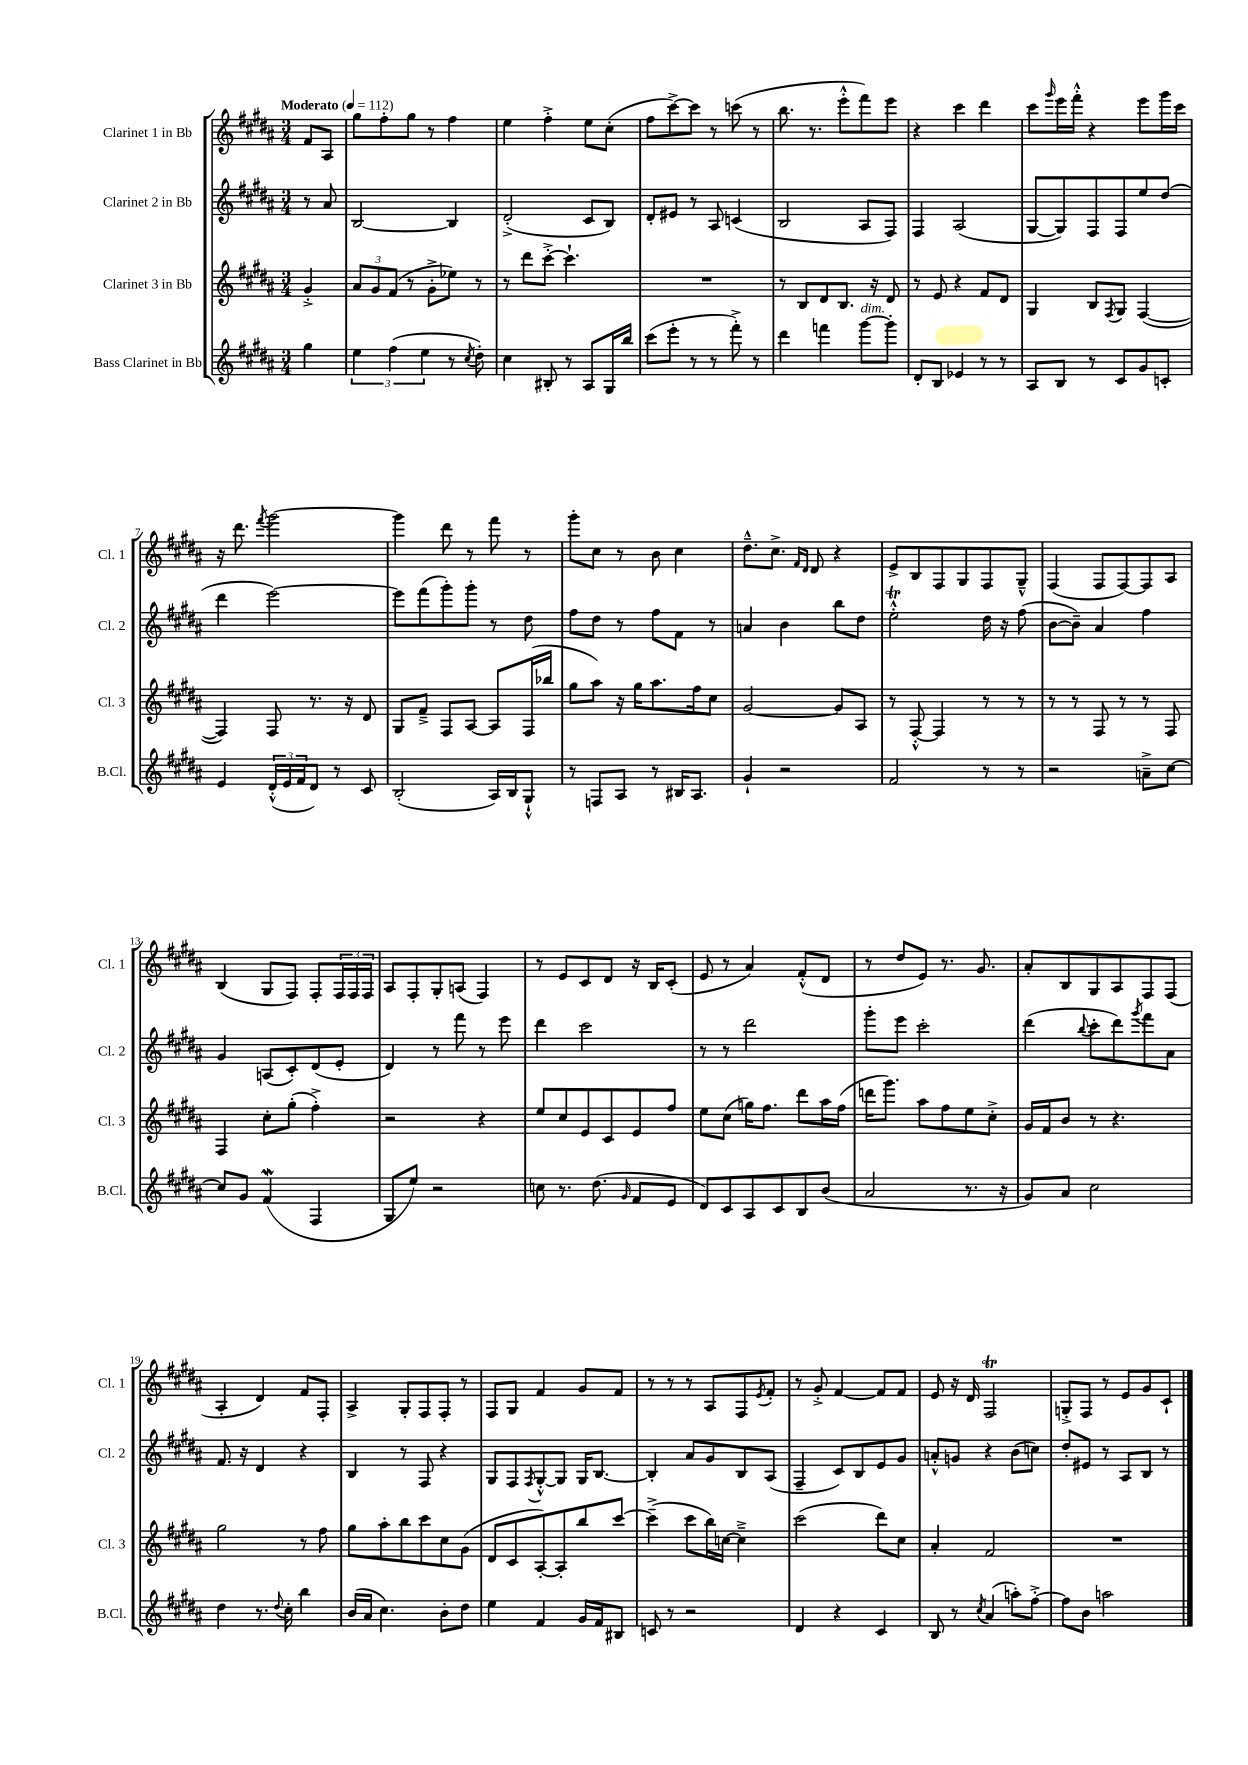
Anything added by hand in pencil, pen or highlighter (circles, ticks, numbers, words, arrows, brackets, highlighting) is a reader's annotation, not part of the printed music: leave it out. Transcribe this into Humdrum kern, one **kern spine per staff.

**kern	**kern	**kern	**kern
*staff4	*staff3	*staff2	*staff1
*clefG2	*clefG2	*clefG2	*clefG2
*k[f#c#g#d#a#]	*k[f#c#g#d#a#]	*k[f#c#g#d#a#]	*k[f#c#g#d#a#]
*M3/4	*M3/4	*M3/4	*M3/4
*MM112	*MM112	*MM112	*MM112
4gg#\	4g#'^/	8r	8f#/L
.	.	8a#/	8A#/J
=	=	=	=
6ee\	12a#/L	[2B/	8gg#\L
.	12g#/	.	.
.	.	.	8ff#'\
(6ff#\	(12f#/J	.	.
.	8r	.	8gg#\J
6ee\	.	.	.
.	8g#'^\L	.	8r
8r	8ee-\J)	4B/]	4ff#\
8qcc#/	.	.	.
8dd#'\)	8r	.	.
=	=	=	=
4cc#\	8r	(2d#'^/	4ee\
.	8ddd#\L	.	.
8B#'/	[8ccc#'^\J	.	4ff#'^\
8r	4.ccc#`\]	.	.
8A#/L	.	8c#/L	8ee\L
16G#/L	.	8B/J)	(8cc#'\J
16bb/JJ	.	.	.
=	=	=	=
(8ccc#\L	2.r	8d#'/L	8ff#\L
8eee'\J	.	8e#/J	[8ccc#^\)
8r	.	8r	8ccc#\]J
8r	.	8A#/	8r
8fff#'^\)	.	(4c/	(8ccc\
8r	.	.	8r
=	=	=	=
4ddd#\	8r	2B/	8.bb\
.	8B/L	.	.
.	.	.	8.r
4fff\	8d#/	.	.
.	8.B/J	.	8eee'^^\L
[8ggg#\L	.	8A#/L	8fff#\)
.	16r	.	.
8ggg#'\]J	8d#/	8F#/J)	8eee\J
=	=	=	=
8d#'/L	8r	4F#/	4r
8B/J	8e/	.	.
4e-/	4r	(2A#/	4ccc#\
8r	8f#/L	.	4ddd#\
8r	8d#/J	.	.
=	=	=	=
8A#/L	4G#/	[8G#/L	8ccc#\L
.	.	.	16qqggg#/
8B/J	.	8G#/])	16eee\L
.	.	.	16fff#'^^\JJ
8r	8B/L	8F#/	4r
.	8qF#/	.	.
8c#/L	8G#/J	8F#/	.
8g#/	([4F#/	8ee/	8eee\L
8c'/J	.	(8dd#/J	16ggg#\L
.	.	.	16ccc#\JJ
=	=	=	=
4e/	4F#/])	4ddd#\	16r
.	.	.	8.ddd#\
.	.	.	8qfff#/
(24d#'^^/LL	8F#/	[2eee\)	[2ggg#\
24e/	.	.	.
24f#/J	.	.	.
8d#/J)	8.r	.	.
8r	.	.	.
.	16r	.	.
8c#/	8d#/	.	.
=	=	=	=
(2B'/	8G#/L	8eee\]L	4ggg#\]
.	8f#~^/J	(8fff#\	.
.	8F#/L	8ggg#'\)	8ddd#\
.	[8A#/J	8ggg#'\J	8r
16A#/LL)	8A#/]L	8r	8fff#\
16B/J	.	.	.
8G#`^^/J	(16F#/L	8dd#\	8r
.	16bb-/JJ	.	.
=	=	=	=
8r	8gg#\L	8ff#\L	8ggg#'\L
8F/L	8aa#\J)	8dd#\J	8cc#\J
8A#/J	16r	8r	8r
.	16gg#\LK	.	.
8r	8.aa#\	8ff#\L	8b\
16B#/LK	.	8f#\J	4cc#\
8.A#/J	16ff#\k	.	.
.	8cc#\J	8r	.
=	=	=	=
4g#`/	[2g#/	4a/	8.dd#~^^\L
.	.	.	8.cc#^\J
2r	.	4b\	.
.	.	.	16qqf#/LL
.	.	.	16qqd#/JJ
.	.	.	8d#/
.	8g#/]L	8bb\L	4r
.	8A#/J	8dd#\J	.
=	=	=	=
2f#/	8r	2ee'^^\	8e^/L
.	[8F#'^^/	.	8B/
.	4F#/]	.	8F#/
.	.	.	8G#/
8r	8r	16dd#\	8F#/
.	.	16r	.
8r	8r	(8ff#\	8G#~^^/J
=	=	=	=
2r	8r	[8b\L	(4F#/
.	8r	8b~\]J)	.
.	8F#/	4a#/	8F#/L
.	8r	.	[8F#/)
8a~^\L	8r	4ff#\	8F#/]
[8cc#\J	8F#/	.	8A#/J
=	=	=	=
8cc#/]L	4F#/	4g#/	(4B/
8g#/J	.	.	.
(4f#/	8cc#'\L	(8A/L	8G#/L
.	(8gg#'\J	8c#'/)	8F#/J)
4F#/	4ff#'^\)	(8d#/	8F#'/L
.	.	8e'/J	24F#/L
.	.	.	24F#/
.	.	.	24F#/JJ
=	=	=	=
8G#/L	2r	4d#/)	8A#/L
8ee/J)	.	.	8F#'/
2r	.	8r	8G#'/
.	.	8fff#\	(8A/J
.	4r	8r	4F#/)
.	.	8eee\	.
=	=	=	=
8cc\	8ee/L	4ddd#\	8r
8.r	8cc#/	.	8e/L
.	8e/	2ccc#\	8c#/
(8.dd#\	.	.	.
.	8c#/	.	8d#/J
16qqg#/	.	.	.
8f#/L	8e/	.	16r
.	.	.	16B/LK
8e/J	8ff#/J	.	(8c#'/J
=	=	=	=
8d#/L)	8ee\L	8r	8e/
8c#/	(8cc#\J	8r	8r
8A#/	16gg\LK)	2ddd#\	4a#/)
.	8.ff#\J	.	.
8c#/	.	.	.
8B/	8ddd#\L	.	(8f#'^^/L
(8b/J	16aa#\L	.	8d#/J
.	(16ff#\JJ	.	.
=	=	=	=
2a#/	16ddd\LK	8ggg#'\L	8r
.	8.ggg#\J)	.	.
.	.	8eee\J	8dd#/L
.	8aa#\L	2ccc#'\	8e/J)
.	8ff#\	.	8.r
8.r	8ee\	.	.
.	.	.	8.g#/
.	8cc#'^\J	.	.
16r	.	.	.
=	=	=	=
8g#/L)	16g#/LL	(4ddd#\	8a#'/L
.	16f#/J	.	.
8a#/J	8b/J	.	8B/
.	.	8qqbb/	.
2cc#\	8r	8ccc#'\L	8G#/
.	4.r	8ddd#\)	8A#/
.	.	8qggg#/	.
.	.	8fff#\	8F#/
.	.	8a#\J	(8F#/J
=	=	=	=
4dd#\	2gg#\	8.f#/	4A#'/
.	.	16r	.
8.r	.	4d#/	4d#/)
8qqdd#/	.	.	.
16cc#'\	.	.	.
4bb\	8r	4r	8f#/L
.	8ff#\	.	8F#'/J
=	=	=	=
(16b/LL	8gg#\L	4B/	4A#^/
16a#/JJ	.	.	.
4.cc#\)	8aa#'\	.	.
.	8bb\	8r	8G#'/L
.	8ccc#\	8F#/	8F#/
8b'\L	8cc#\	4r	8F#'/J
8dd#\J	(8g#\J	.	8r
=	=	=	=
4ee\	8d#/L	8G#/L	8F#/L
.	8c#/	8F#/	8G#/J
.	.	8qF#/	.
4f#/	[8A#'/)	[8G#'^^/	4f#/
.	8A#'/]	8G#/]J	.
16g#/LL	8bb/	16G#/LK	8g#/L
16f#/J	.	[8.B/J	.
8B#/J	[8ccc#/J	.	8f#/J
=	=	=	=
8c/	(4ccc#~^\]	4B'/]	8r
8r	.	.	8r
2r	8ccc#\L	8a#/L	8r
.	16bb\L)	8g#/	8A#/L
.	[16cc\JJ	.	.
.	4cc~^\]	8B/	8F#/
.	.	.	8qe/
.	.	(8A#/J	8f#'/J
=	=	=	=
4d#/	(2ccc#\	4F#~/	8r
.	.	.	8g#'^/
4r	.	8c#/L)	[4f#/
.	.	8B/	.
4c#/	8ddd#\L)	8e/	8f#/]L
.	8cc#\J	8g#/J	8f#/J
=	=	=	=
8B/	4a#'/	8a'^^/L	8e/
8r	.	8g/J	16r
.	.	.	16d#/
8qcc#/	.	.	.
(4a#/	2f#/	4r	2F#/
8aa'\L)	.	(8b\L	.
[8ff#'^\J	.	8cc\J)	.
=	=	=	=
8ff#\]L	2.r	8dd#'/L	8G'^/L
8b\J	.	8e#/J	8F#/J
2aa\	.	8r	8r
.	.	8A#/L	8e/L
.	.	8B/J	8g#/
.	.	8r	8c#`/J
==	==	==	==
*-	*-	*-	*-
